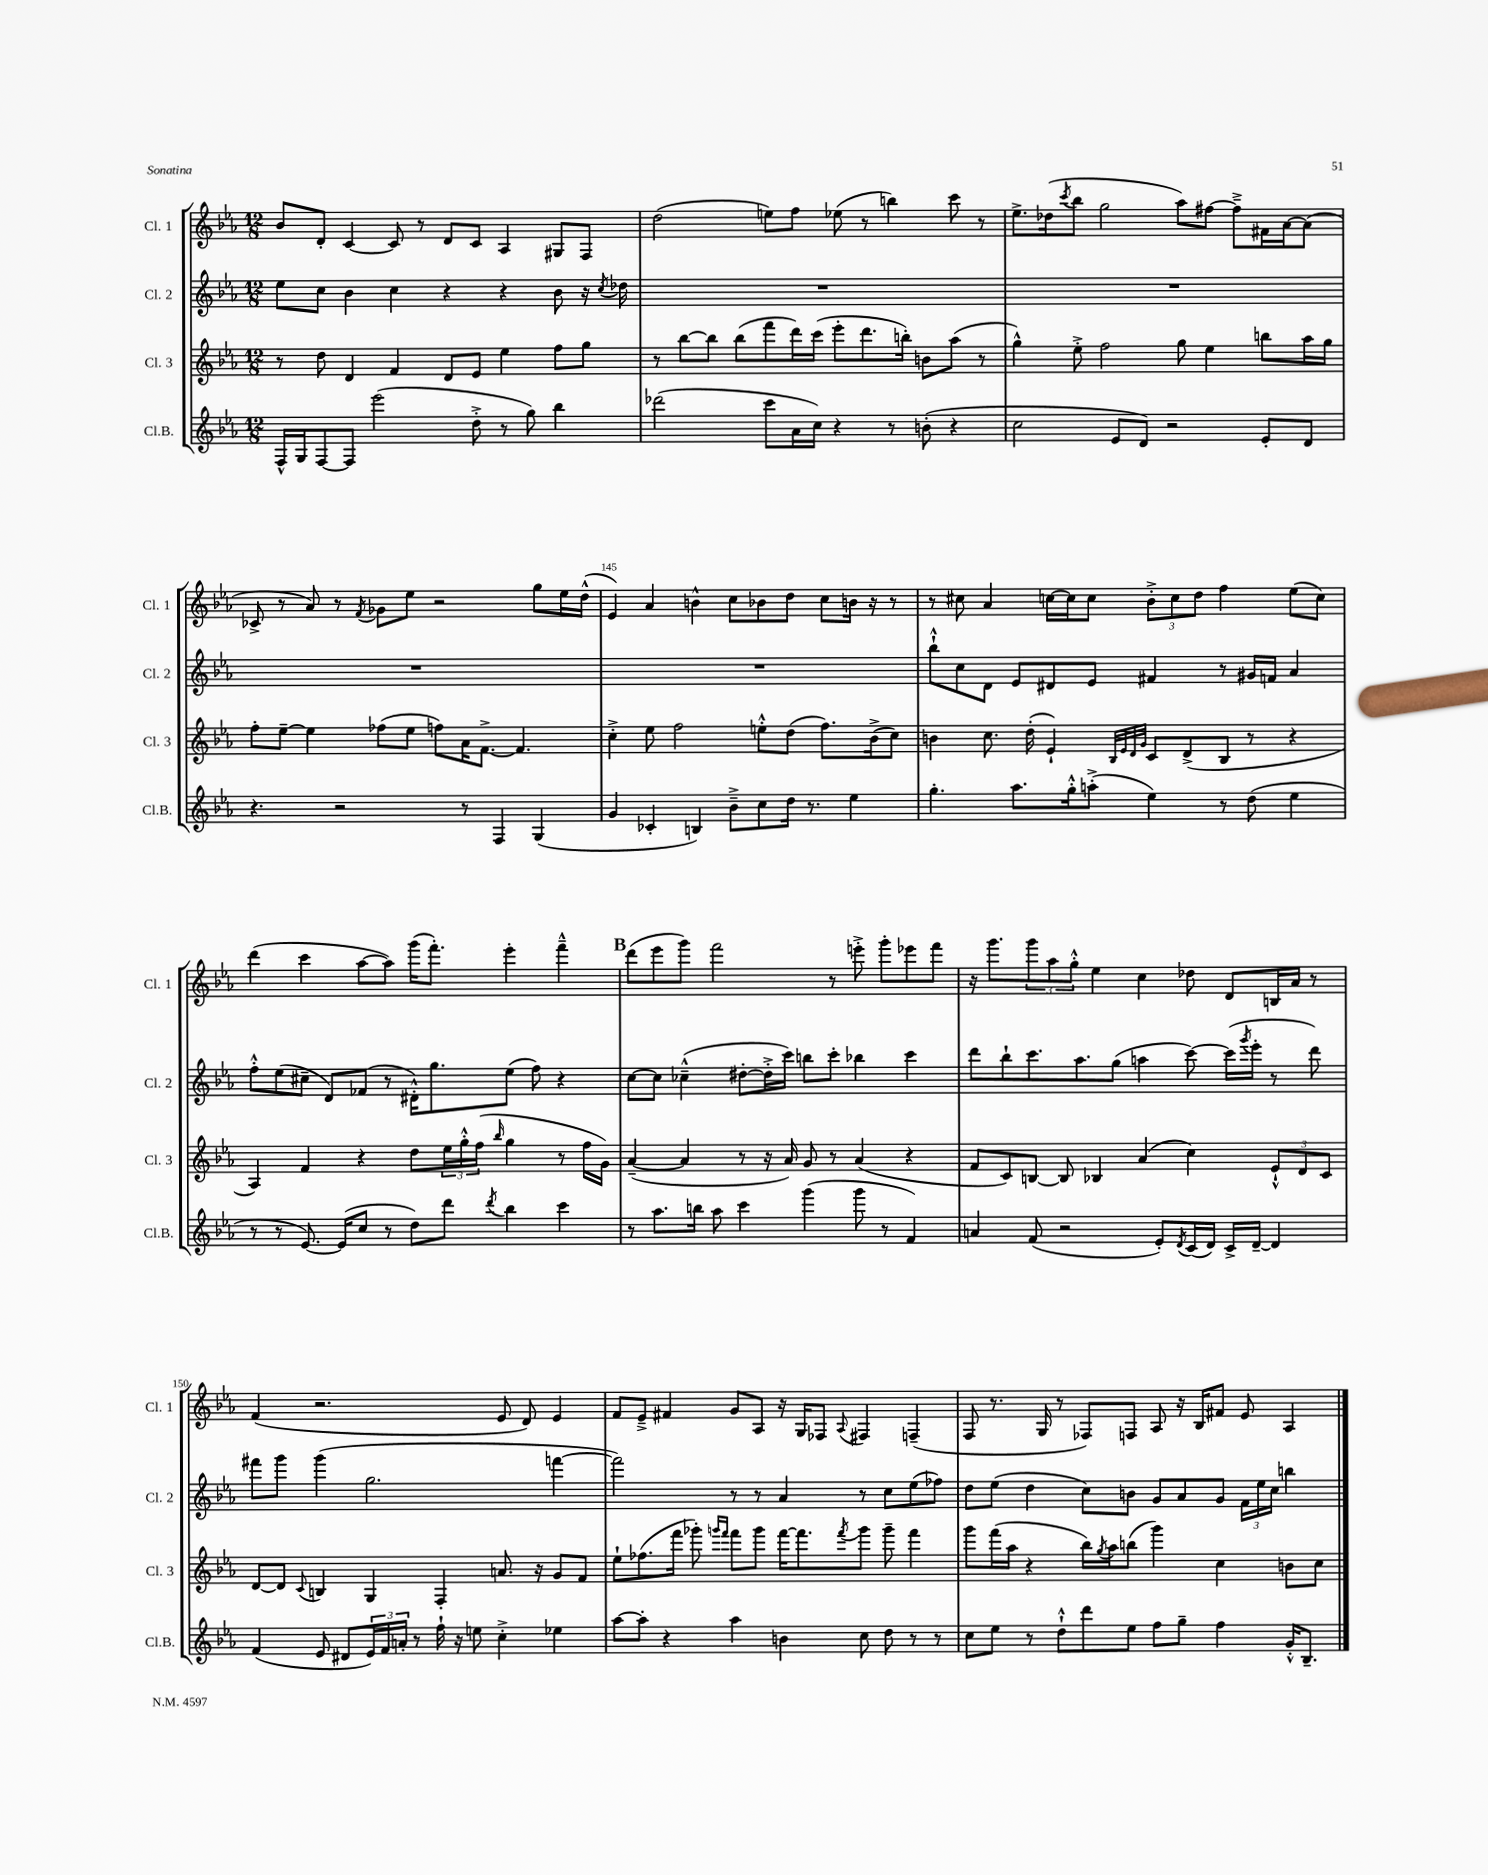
<<
\new StaffGroup <<
\new Staff = "s0" \with { instrumentName = "Cl. 1" shortInstrumentName = "Cl. 1" } {
    \clef treble \key ees \major \numericTimeSignature \time 12/8
    bes'8 d'8-. c'4~ c'8 r8 d'8 c'8 aes4 gis8 f8 |
    d''2( e''8) f''8 ees''8( r8 b''4) c'''8 r8 |
    ees''8.-> des''16( \acciaccatura { c'''8 } bes''8 g''2 aes''8) fis''8~ fis''8---> fis'16 aes'16~ aes'8( |
    ces'8-> r8 aes'8) r8 \acciaccatura { f'8 } ges'8 ees''8 r2 g''8 ees''16 d''16-^( |
    ees'4) aes'4 b'4-^ c''8 bes'8 d''8 c''8 b'16 r16 r8 |
    r8 cis''8 aes'4 c''16~ c''16 c''8 \tuplet 3/2 { bes'8-.-> c''8 d''8 } f''4 ees''8( c''8) |
    d'''4( c'''4 aes''8~ aes''8) g'''16( f'''8.-.) ees'''4-. f'''4---^ |
    \mark \markup { \bold "B" } d'''8( ees'''8 g'''8) f'''2 r8 e'''8-.-> g'''8-. ees'''8 f'''8 |
    r16 g'''8. \tuplet 3/2 { g'''8 aes''8 g''8-.-^ } ees''4 c''4 des''8 d'8 b16 aes'16 r8 |
    f'4( r2. ees'8 d'8) ees'4 |
    f'8 ees'8---> fis'4 g'8 aes8 r16 g16 fes8 \appoggiatura { aes8 } fis4 f4--( |
    f8 r8. g16 r8 fes8) f8 aes8 r16 bes16 fis'8 ees'8 aes4 \bar "|." |
}
\new Staff = "s1" \with { instrumentName = "Cl. 2" shortInstrumentName = "Cl. 2" } {
    \clef treble \key ees \major \numericTimeSignature \time 12/8
    ees''8 c''8 bes'4 c''4 r4 r4 bes'8 r16 \acciaccatura { c''8 } des''16 |
    R1. |
    R1. |
    R1. |
    R1. |
    bes''8-!-^ c''8 d'8 ees'8 dis'8 ees'8 fis'4 r8 gis'16 f'16 aes'4 |
    f''8-.-^ ees''8( cis''8-- d'8) fes'8( r8 dis'16-.-^) g''8. ees''8( f''8) r4 |
    \mark \markup { \bold "B" } c''8~ c''8 ces''4---^( dis''8~-. dis''16-.-> c'''16) b''8 c'''8-. bes''4 c'''4 |
    d'''8 bes''8-! c'''8. aes''8. g''8( a''4 c'''8~) c'''16( \acciaccatura { g'''8 } ees'''16-. r8 d'''8) |
    fis'''8 g'''8 g'''4( g''2. f'''4~ |
    f'''2) r8 r8 aes'4 r8 c''8 ees''8( fes''8) |
    d''8 ees''8( d''4 c''8) b'8 g'8 aes'8 g'8 \tuplet 3/2 { f'16 ees''16 c''16 } b''4 \bar "|." |
}
\new Staff = "s2" \with { instrumentName = "Cl. 3" shortInstrumentName = "Cl. 3" } {
    \clef treble \key ees \major \numericTimeSignature \time 12/8
    r8 d''8 d'4 f'4 d'8 ees'8 ees''4 f''8 g''8 |
    r8 bes''8~ bes''8 bes''8( f'''8 d'''16) c'''16( ees'''8-. d'''8. b''16-.) b'8 aes''8( r8 |
    g''4-^) ees''8-.-> f''2 g''8 ees''4 b''8 aes''16 g''16 |
    f''8-. ees''8~-- ees''4 fes''8( ees''8 f''8) aes'16 f'8.~-> f'4. |
    c''4-.-> ees''8 f''2 e''8-.-^ d''8( f''8.) bes'16->( c''8) |
    b'4 c''8. d''16-.( ees'4-!) \grace { bes32 ees'32 d'32 g'32 } c'8 d'8->( bes8 r8 r4 |
    aes4) f'4 r4 d''8 \tuplet 3/2 { ees''16 g''16-.-^ f''16( } \grace { bes''16 } g''4 r8 f''16 g'16) |
    \mark \markup { \bold "B" } aes'4~--( aes'4 r8 r16 aes'16) g'8 r8 aes'4( r4 |
    f'8 c'8) b8~ b8 bes4 aes'4( c''4) \tuplet 3/2 { ees'8-!-^ d'8 c'8 } |
    d'8~ d'8 \appoggiatura { c'8 } b4 g4 f4-. a'8. r16 g'8 f'8 |
    ees''8-! fes''8.( f'''16 ges'''8-.) \grace { g'''16 f'''16 } f'''8 g'''8 f'''16~ f'''8. \acciaccatura { f'''8 } g'''8 g'''8-- f'''4 |
    g'''8 f'''16( aes''16 r4 bes''16) \acciaccatura { g''8 } aes''16 b''8( g'''4) c''4 b'8 c''8 \bar "|." |
}
\new Staff = "s3" \with { instrumentName = "Cl.B." shortInstrumentName = "Cl.B." } {
    \clef treble \key ees \major \numericTimeSignature \time 12/8
    f16-^ g16 f8~ f8 ees'''2( d''8-.-> r8 g''8) bes''4 |
    des'''2( c'''8 aes'16 c''16) r4 r8 b'8-.( r4 |
    c''2 ees'8 d'8) r2 ees'8-. d'8 |
    r4. r2 r8 f4 g4( |
    g'4 ces'4-. b4) bes'8---> c''8 d''16 r8. ees''4 |
    g''4.-. aes''8. g''16-.-^ a''8-.->( ees''4) r8 d''8( ees''4 |
    r8 r8 ees'8.~) ees'16( c''8 r8 d''8) d'''8 \acciaccatura { d'''8 } bes''4 c'''4 |
    \mark \markup { \bold "B" } r8 aes''8. b''16 aes''8 c'''4 g'''4( g'''8 r8 f'4) |
    a'4 f'8( r2 ees'8-.) \acciaccatura { d'8 } c'16( d'16) c'16-> d'16~-- d'4 |
    f'4( ees'8 dis'8 \tuplet 3/2 { ees'16) f'16 a'16-. } r8 f''16-! r16 e''8 c''4-.-> ees''4 |
    aes''8~ aes''8-. r4 aes''4 b'4 c''8 d''8 r8 r8 |
    c''8 ees''8 r8 d''8-!-^ d'''8 ees''8 f''8 g''8-- f''4 g'16-.-^ bes8.-- \bar "|." |
}
>>
>>
\layout { \context { \Score currentBarNumber = #141 \override BarNumber.break-visibility = ##(#f #t #t) barNumberVisibility = #(every-nth-bar-number-visible 5) } }
